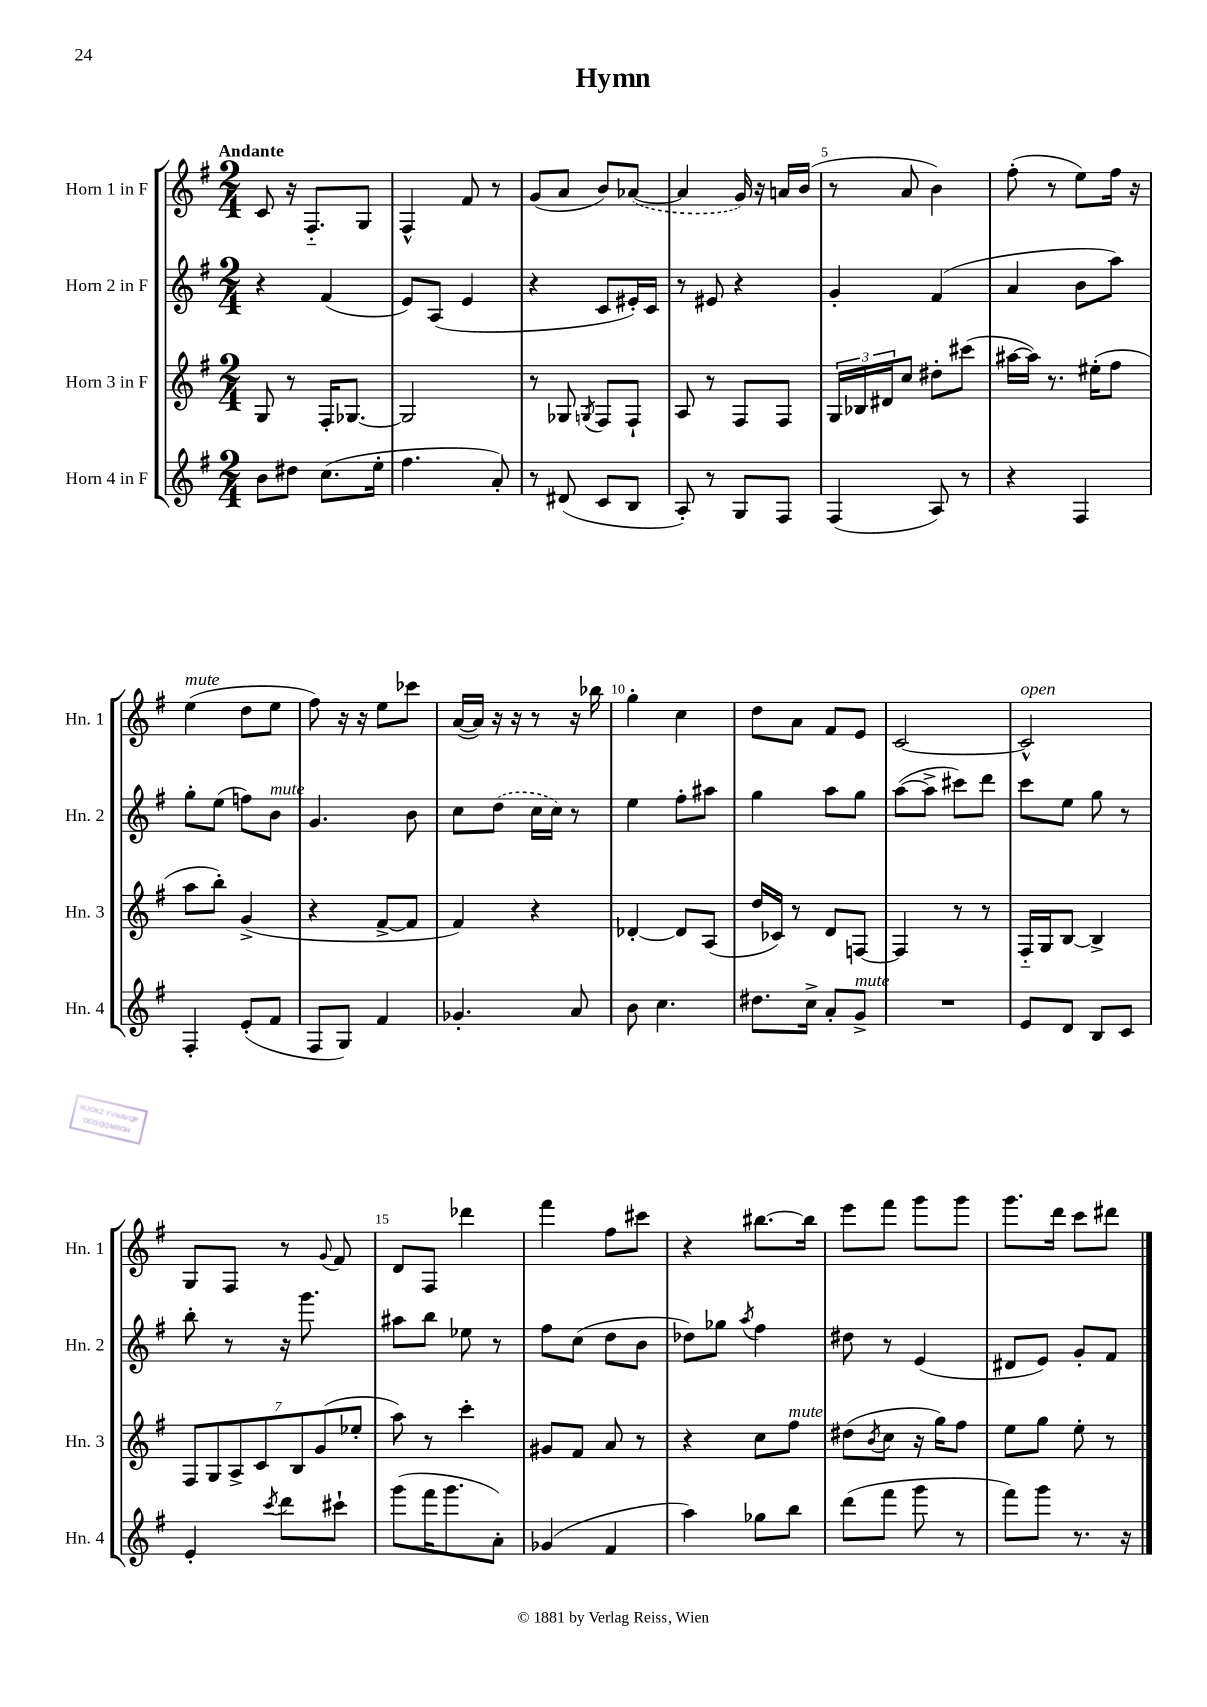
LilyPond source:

\header { title = "Hymn" }
<<
\new StaffGroup <<
\new Staff = "s0" \with { instrumentName = "Horn 1 in F" shortInstrumentName = "Hn. 1" } {
    \clef treble \key g \major \numericTimeSignature \time 2/4 \tempo "Andante"
    c'8 r16 fis8.-_ g8 |
    fis4-^ fis'8 r8 |
    g'8( a'8 b'8) \once \slurDashed aes'8~( |
    aes'4 g'16) r16 a'16 b'16( |
    r8 a'8 b'4) |
    fis''8-.( r8 e''8) fis''16 r16 |
    e''4^\markup { \italic "mute" }( d''8 e''8 |
    fis''8) r16 r16 e''8 ces'''8 |
    a'16~( a'16) r16 r16 r8 r16 bes''16 |
    g''4-. c''4 |
    d''8 a'8 fis'8 e'8 |
    c'2~ |
    c'2-^^\markup { \italic "open" } |
    g8 fis8 r8 \appoggiatura { g'8 } fis'8 |
    d'8 fis8 des'''4 |
    fis'''4 fis''8 cis'''8 |
    r4 bis''8.~ bis''16 |
    e'''8 fis'''8 g'''8 g'''8 |
    g'''8. d'''16 c'''8 dis'''8 \bar "|." |
}
\new Staff = "s1" \with { instrumentName = "Horn 2 in F" shortInstrumentName = "Hn. 2" } {
    \clef treble \key g \major \numericTimeSignature \time 2/4
    r4 fis'4( |
    e'8) a8( e'4 |
    r4 c'8 eis'16-.) c'16 |
    r8 eis'8 r4 |
    g'4-. fis'4( |
    a'4 b'8 a''8) |
    g''8-. e''8( f''8) b'8^\markup { \italic "mute" } |
    g'4. b'8 |
    c''8 \once \slurDashed d''8( c''16 c''16) r8 |
    e''4 fis''8-. ais''8 |
    g''4 a''8 g''8 |
    a''8~( a''8-> cis'''8) d'''8 |
    c'''8 e''8 g''8 r8 |
    b''8-. r8 r16 g'''8. |
    ais''8 b''8 ees''8 r8 |
    fis''8 c''8( d''8 b'8 |
    des''8) ges''8 \acciaccatura { a''8 } fis''4 |
    dis''8 r8 e'4( |
    dis'8 e'8) g'8-. fis'8 \bar "|." |
}
\new Staff = "s2" \with { instrumentName = "Horn 3 in F" shortInstrumentName = "Hn. 3" } {
    \clef treble \key g \major \numericTimeSignature \time 2/4
    g8 r8 fis16-. ges8.~ |
    ges2 |
    r8 ges8 \acciaccatura { g8 } fis8 fis8-! |
    a8 r8 fis8 fis8 |
    \tuplet 3/2 { g16 bes16 dis'16 } c''8 dis''8-. cis'''8( |
    ais''16~ ais''16) r8. eis''16-.( fis''8 |
    a''8 b''8-.) g'4->( |
    r4 fis'8~-> fis'8 |
    fis'4) r4 |
    des'4~-. des'8 a8( |
    d''16 ces'16) r8 d'8 f8~ |
    f4 r8 r8 |
    fis16-_ g16 b8~ b4-> |
    \tuplet 7/4 { fis8 g8 a8-> c'8 b8 g'8( ees''8-. } |
    a''8) r8 c'''4-. |
    gis'8 fis'8 a'8 r8 |
    r4 c''8 fis''8^\markup { \italic "mute" } |
    dis''8( \acciaccatura { b'8 } c''8 r16 g''16) fis''8 |
    e''8 g''8 e''8-. r8 \bar "|." |
}
\new Staff = "s3" \with { instrumentName = "Horn 4 in F" shortInstrumentName = "Hn. 4" } {
    \clef treble \key g \major \numericTimeSignature \time 2/4
    b'8 dis''8 c''8.( e''16-. |
    fis''4. a'8-.) |
    r8 dis'8( c'8 b8 |
    a8-.) r8 g8 fis8 |
    fis4( a8) r8 |
    r4 fis4 |
    fis4-. e'8-.( fis'8 |
    fis8 g8) fis'4 |
    ges'4.-. a'8 |
    b'8 c''4. |
    dis''8. c''16-> a'8-. g'8->^\markup { \italic "mute" } |
    R2 |
    e'8 d'8 b8 c'8 |
    e'4-. \acciaccatura { c'''8 } d'''8 cis'''8-! |
    g'''8( fis'''16 g'''8. a'8-.) |
    ges'4( fis'4 |
    a''4) ges''8 b''8 |
    d'''8( fis'''8 g'''8 r8 |
    fis'''8) g'''8 r8. r16 \bar "|." |
}
>>
>>
\layout { \context { \Score \override BarNumber.break-visibility = ##(#f #t #t) barNumberVisibility = #(every-nth-bar-number-visible 5) } }
